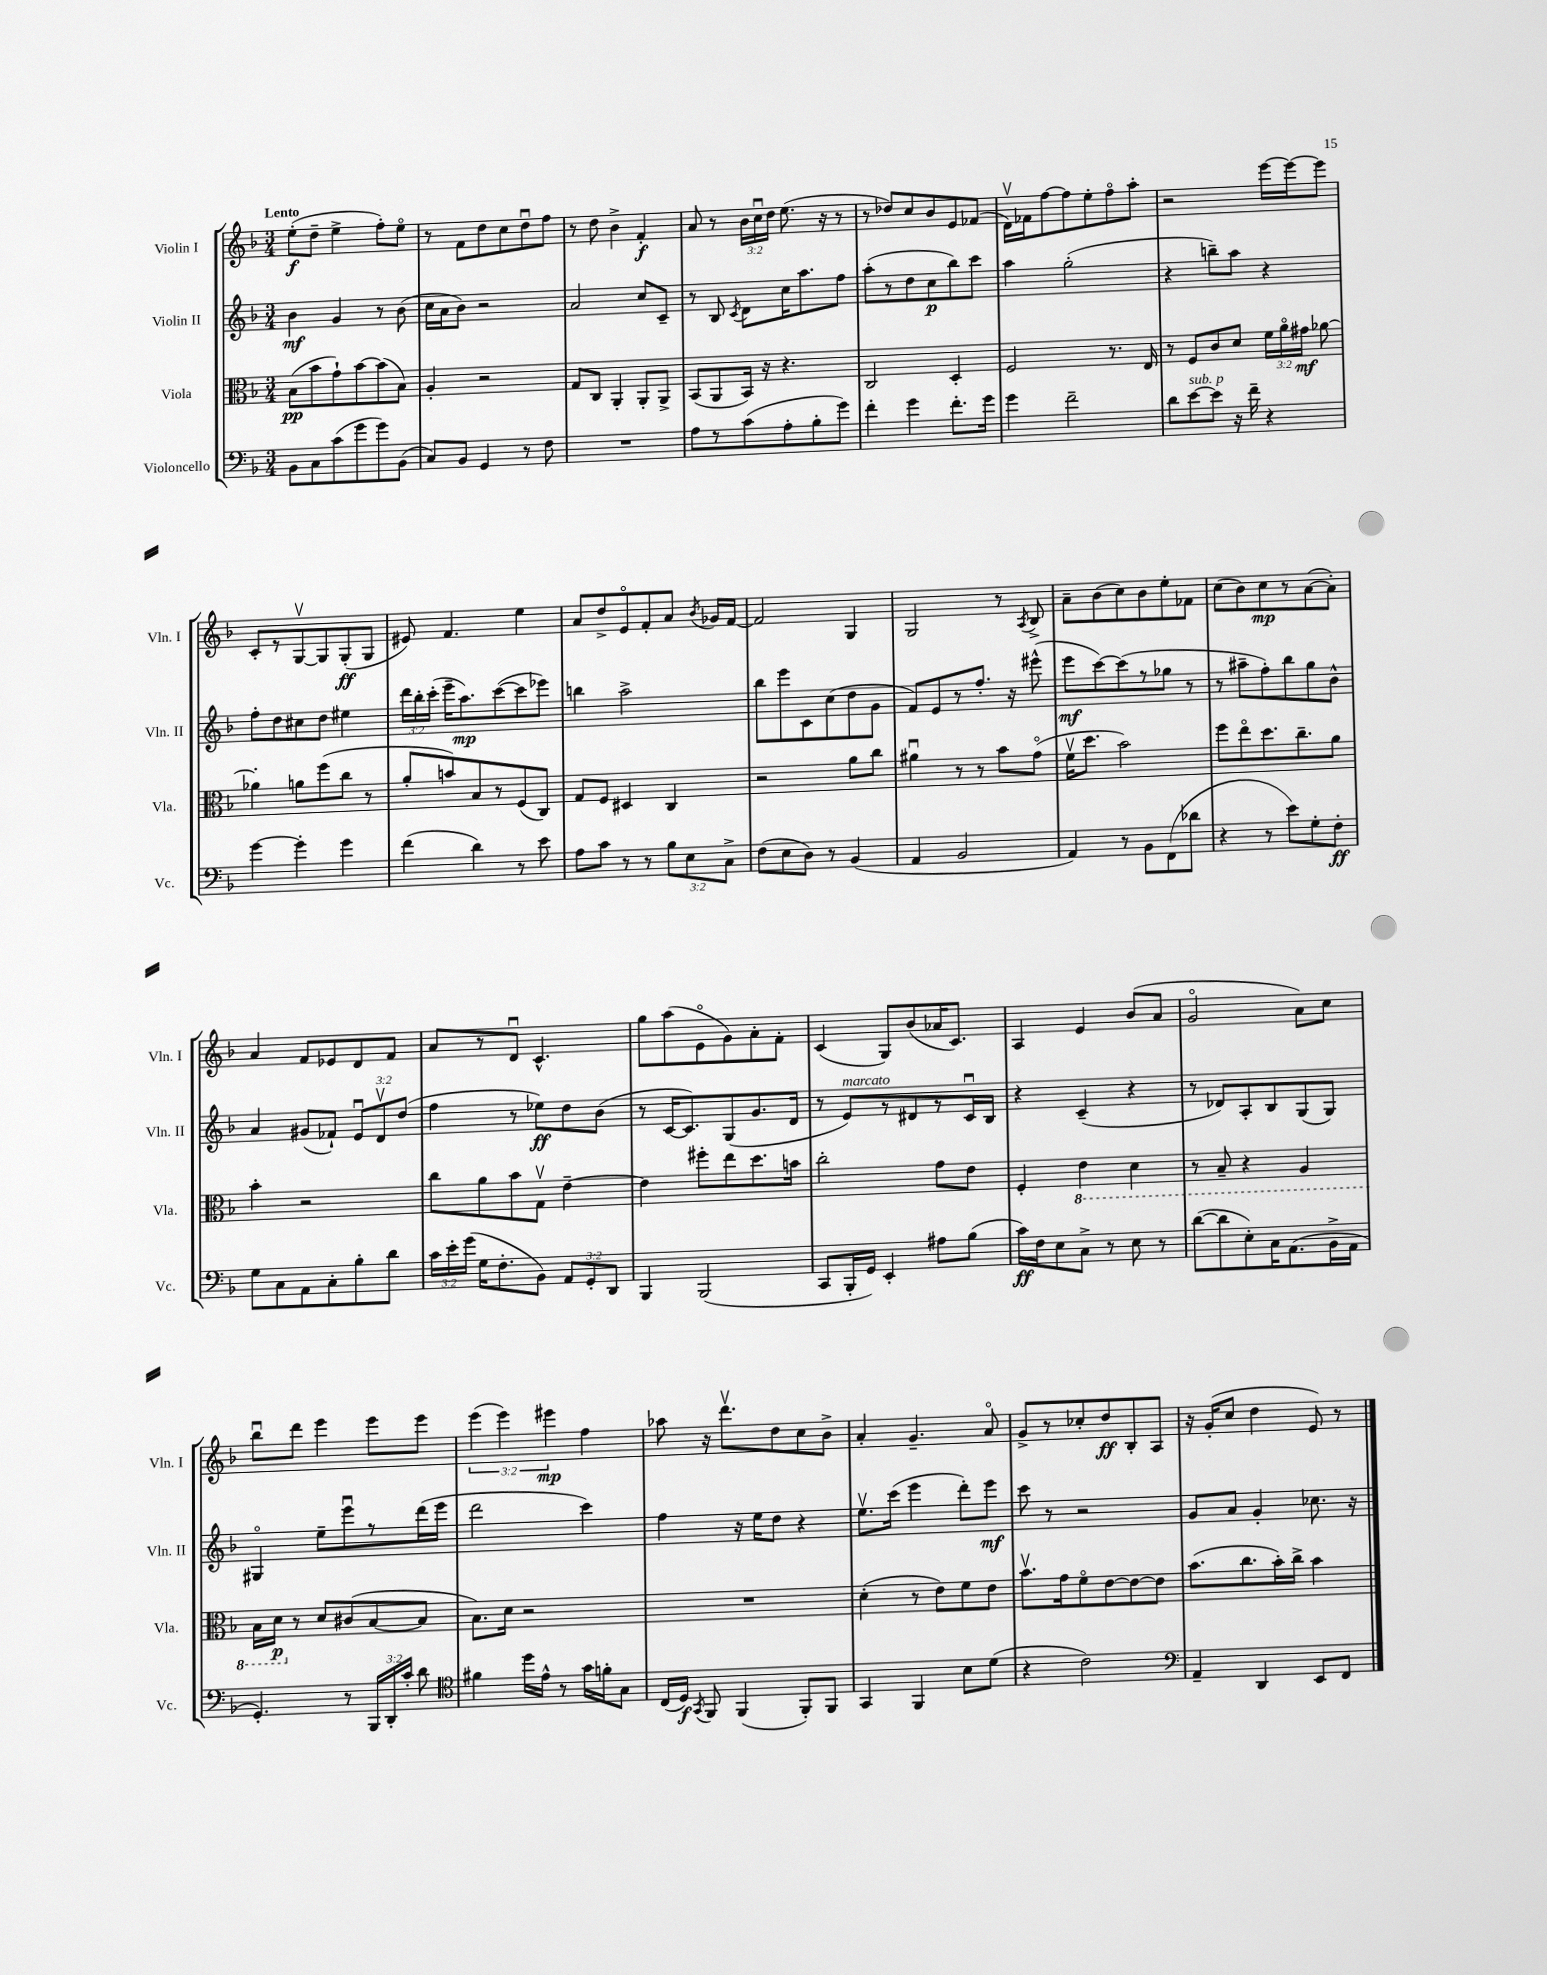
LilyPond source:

<<
\new StaffGroup <<
\new Staff = "s0" \with { instrumentName = "Violin I" shortInstrumentName = "Vln. I" } {
    \clef treble \key f \major \numericTimeSignature \time 3/4 \override Staff.TupletNumber.text = #tuplet-number::calc-fraction-text \tempo "Lento"
    \autoBeamOff e''8[-.\f( d''8]-- e''4-> f''8[-.) e''8]\flageolet |
    r8 f'8[ d''8 c''8 d''8\downbow f''8] |
    r8 d''8 bes'4-> f'4-.\f |
    a'8 r8 \tuplet 3/2 { bes'16[ c''16\downbow d''16] } e''8.( r16 r8 |
    r8 des''8[) c''8 bes'8 e'8 fes'8]( |
    d'16[\upbow) fes'16 f''8~ f''8 e''8-. f''8\flageolet a''8]-. |
    r2 e'''16[~ e'''16~ e'''8] |
    c'8[-. r8 g8~\upbow g8 g8-.\ff( g8] |
    eis'8) f'4. e''4 |
    a'8[ d''8-> e'8\flageolet f'8-. a'8] \acciaccatura { bes'8 } ges'16[ f'16]~ |
    f'2 g4 |
    g2 r8 \acciaccatura { a8 } bes8-> |
    a'8[-- bes'8( c''8) bes'8 e''8-. fes'8] |
    c''8[( bes'8) c''8\mp r8 a'8~( a'8]-.) |
    a'4 f'8[ ees'8 d'8 f'8] |
    a'8[ r8 d'8]\downbow c'4.-^ |
    g''8[ a''8( e'8\flageolet g'8) a'8-. f'8]-. |
    c'4( g8[) bes'8( aes'16 c'8.]) |
    a4 e'4 bes'8[( a'8] |
    g'2\flageolet a'8[) c''8] |
    bes''8[\downbow d'''8] e'''4 e'''8[ e'''8] |
    \tuplet 3/2 { e'''4( e'''4) eis'''4\mp } f''4 |
    aes''8 r16 d'''8.[\upbow d''8 c''8 bes'8]-> |
    a'4-. g'4.-- a'8\flageolet |
    g'8[-> r8 ces''8-. d''8\ff bes8-. a8] |
    r16 g'16[-.( c''8] d''4 e'8) r8 \bar "|." |
}
\new Staff = "s1" \with { instrumentName = "Violin II" shortInstrumentName = "Vln. II" } {
    \clef treble \key f \major \numericTimeSignature \time 3/4 \override Staff.TupletNumber.text = #tuplet-number::calc-fraction-text
    \autoBeamOff bes'4\mf g'4 r8 bes'8( |
    c''16[ a'16 bes'8]) r2 |
    a'2 c''8[ c'8]-- |
    r8 bes8 \acciaccatura { c'8 } d'8[ c''16 a''8. f''8] |
    a''8[-.( r8 d''8 c''8\p bes''8) c'''8] |
    a''4 g''2-.( |
    r4 b''8[--) a''8] r4 |
    f''8[-. d''8 cis''8 d''8] eis''4 |
    \tuplet 3/2 { d'''16[ bes''16-. c'''16]-.( } e'''16[-- a''8.\mp) c'''8~( c'''8 ees'''8]) |
    b''4 a''2-> |
    bes''8[ e'''8 c'8 c''8( d''8 g'8] |
    f'8[) e'8 r8 f''8.]-. r16 eis'''8-^( |
    e'''8[\mf c'''8~) c'''8( r8 ges''8] r8 |
    r8 ais''8[-- f''8-.) bes''8 g''8 bes'8]-^ |
    a'4 gis'8[( fes'8]-!) \tuplet 3/2 { e'8[\downbow d'8\upbow d''8]( } |
    f''4 r8 ees''8[\ff) d''8 bes'8]( |
    r8 c'16[~ c'8.) g8( g'8. d'16] |
    r8 e'8[^\markup { \italic "marcato" }) r8 dis'8 r8 c'16\downbow bes16] |
    r4 c'4--( r4 |
    r8 des'8[) a8-. bes8 g8( g8]) |
    gis4\flageolet e''8[-- e'''8\downbow r8 d'''16( e'''16] |
    d'''2 c'''4) |
    f''4 r16 e''16[ d''8] r4 |
    e''8.[\upbow c'''16]( e'''4 d'''8[-.) e'''8]\mf |
    c'''8 r8 r2 |
    g'8[ a'8] g'4-. ces''8. r16 \bar "|." |
}
\new Staff = "s2" \with { instrumentName = "Viola" shortInstrumentName = "Vla." } {
    \clef alto \key f \major \numericTimeSignature \time 3/4 \override Staff.TupletNumber.text = #tuplet-number::calc-fraction-text
    \autoBeamOff bes8[\pp( bes'8 g'8-!) bes'8~ bes'8( bes8]) |
    a4-. r2 |
    g8[ c8] a,4-. a,8[-. a,8]-> |
    bes,8[( a,8 bes,16]) r16 r4. |
    c2 d4-. |
    f2 r8. e16 |
    r8 f8[ c'8 d'8] \tuplet 3/2 { f'16[ a'16\flageolet gis'16]\mf } aes'8~ |
    aes'4-. a'8[ f''8( c''8] r8 |
    a'8[-. b'8) bes8 r8 f8( c8]) |
    g8[ f8] dis4 c4 |
    r2 a'8[ c''8] |
    ais'4\downbow r8 r8 bes'8[ g'8]\flageolet( |
    f'16[\upbow d''8.] bes'2) |
    f''8[ e''8\flageolet d''8. c''8.-- a'8] |
    bes'4-. r2 |
    c''8[ a'8 bes'8 g8]\upbow e'4~-- |
    e'4 fis''8[-. e''8 d''8. b'16] |
    c''2-. g'8[ e'8] |
    f4-. \ottava #-1 e4 d4 |
    r8 bes,8-- r4 a,4 |
    bes,16[ d16]\p \ottava #0 r8 d'8[ cis'8( bes8~ bes8] |
    bes8.[) d'16] r2 |
    R2. |
    d'4-.( r8 e'8[) f'8 e'8] |
    bes'8.[\upbow g'16 f'8\flageolet e'8~ e'8~ e'8] |
    bes'8.[( c''8. bes'16-.) c''16]-> bes'4 \bar "|." |
}
\new Staff = "s3" \with { instrumentName = "Violoncello" shortInstrumentName = "Vc." } {
    \clef bass \key f \major \numericTimeSignature \time 3/4 \override Staff.TupletNumber.text = #tuplet-number::calc-fraction-text
    \autoBeamOff bes,8[ c8 c'8( g'8 g'8) bes,8]( |
    c8[) bes,8] g,4 r8 f8 |
    R2. |
    a8[ r8 c'8( a8-. bes8-. g'8]) |
    f'4-. g'4 f'8.[-. g'16] |
    g'4 f'2-- |
    d'8[ e'8~^\markup { \italic "sub. p" } e'8] r16 f'16-- r4 |
    g'4~ g'4-. g'4 |
    f'4( d'4) r8 e'8 |
    a8[ c'8] r8 r8 \tuplet 3/2 { bes8[ e8 c8]-> } |
    f8[( e8 d8]) r8 bes,4( |
    a,4 bes,2 |
    a,4) r8 bes,8[ f,8( des'8] |
    r4 r8 e'8[) g8-. f8]-.\ff |
    g8[ c8 a,8 c8-. bes8-. d'8] |
    \tuplet 3/2 { c'16[ e'16-. g'16]( } g16[ f8.-. bes,8]) \tuplet 3/2 { a,8[ g,8-. d,8] } |
    bes,,4 bes,,2( |
    c,8[ bes,,16-. g,16]) e,4-. ais8[ bes8]( |
    c'16[\ff) f16 e8 c8]-> r8 e8 r8 |
    d'8[~( d'8 e8-.) c16 a,8.( bes,16-> a,16] |
    g,4.-.) r8 \tuplet 3/2 { bes,,16[ d,16-. c'16]-. } d'8 |
    \clef tenor fis'4 d''16[ e'16]-^ r8 g'16[ f'16-. g8] |
    c16[( d16]\f) \acciaccatura { g,8 } f,8 f,4( f,8[-.) f,8] |
    g,4 f,4 bes8[ d'8]( |
    r4 c'2) |
    \clef bass a,4-- d,4 e,8[ f,8] \bar "|." |
}
>>
>>
\layout { \context { \Score \remove "Bar_number_engraver" } }
